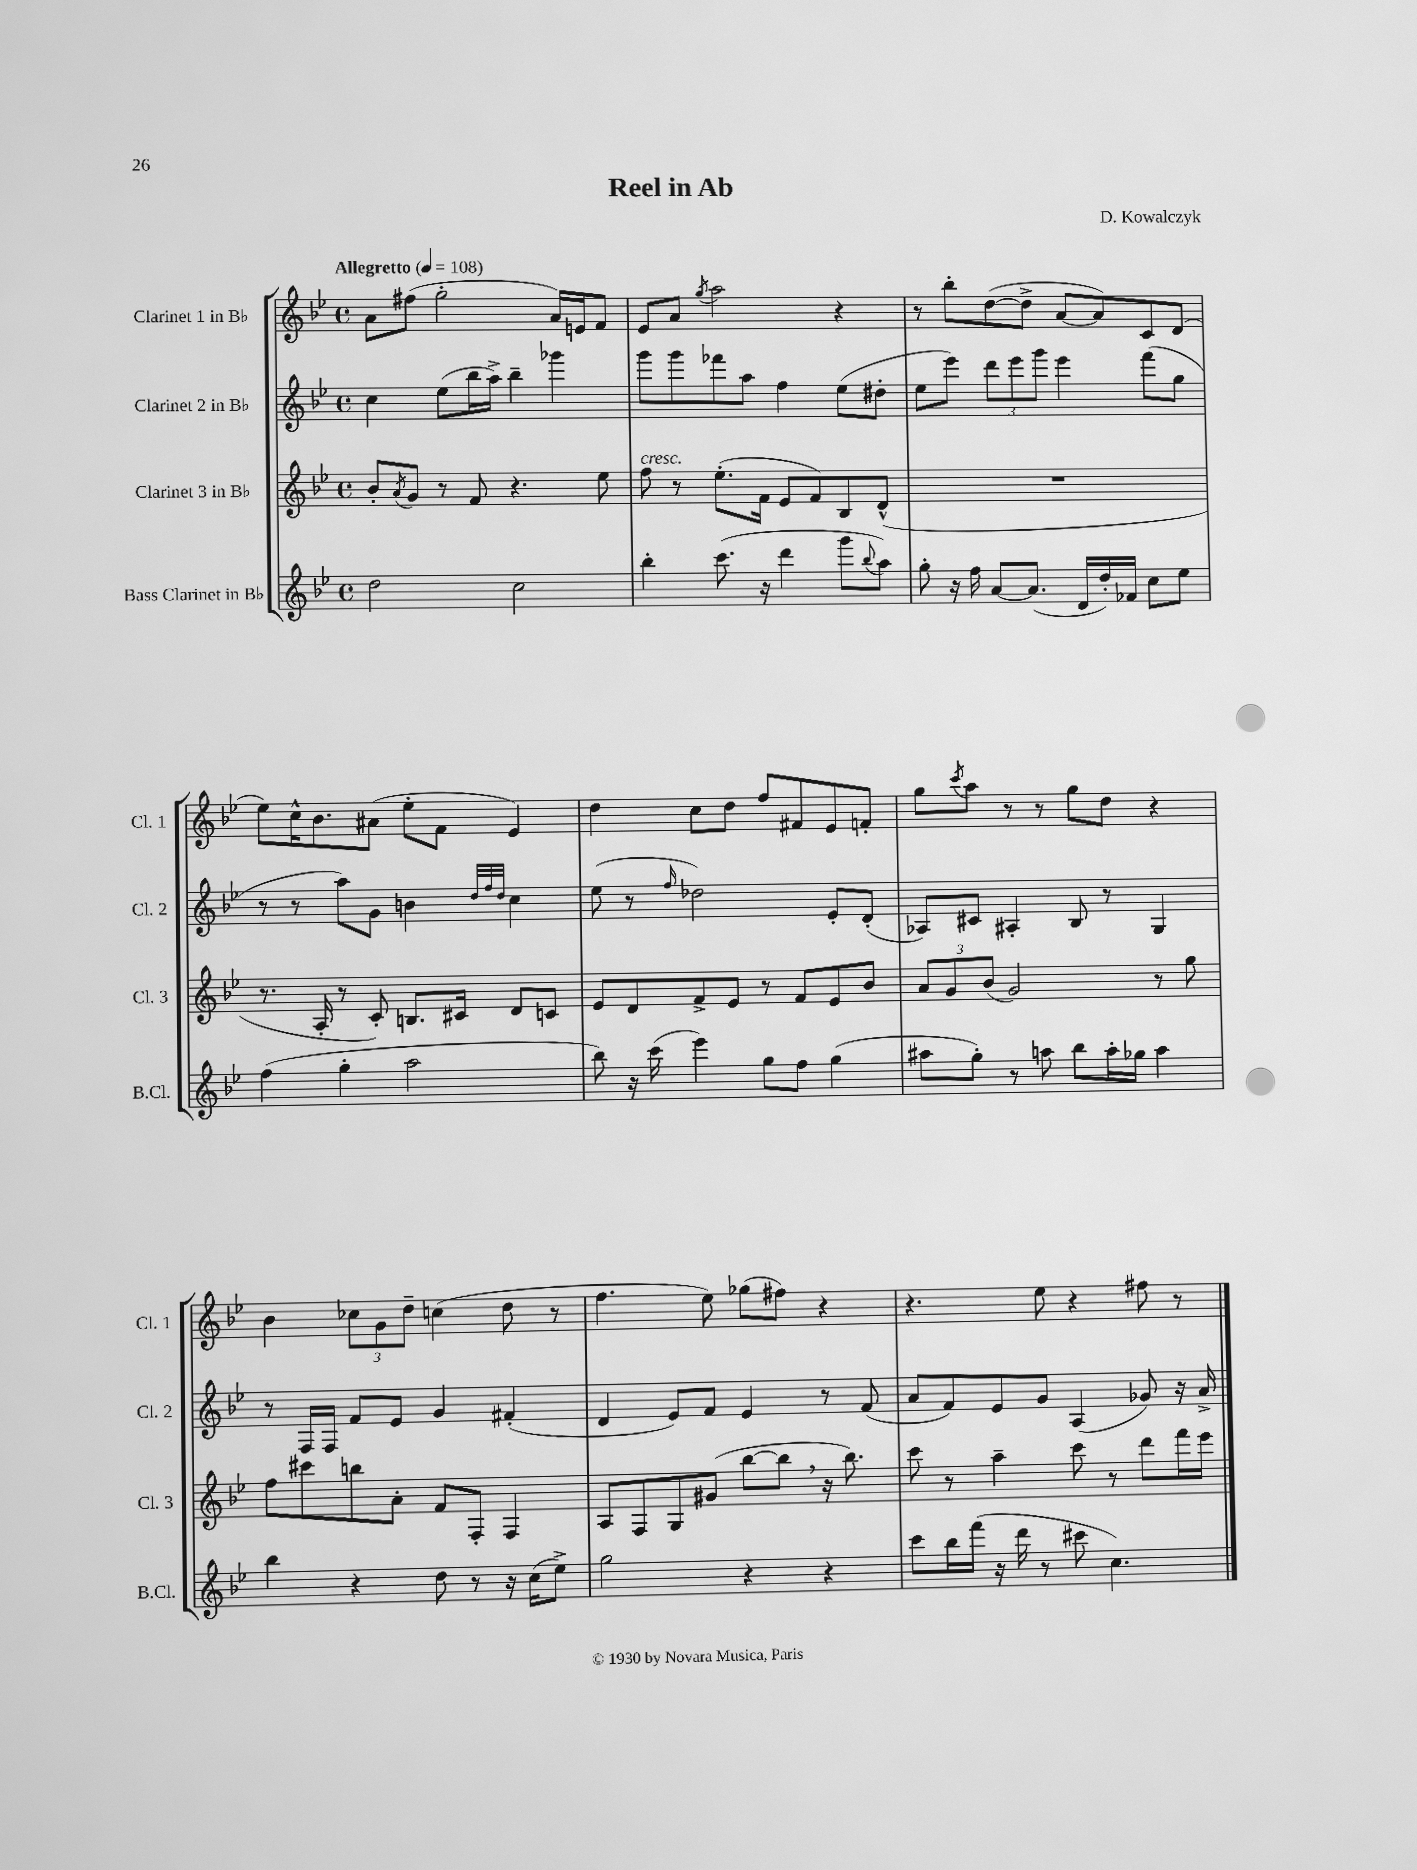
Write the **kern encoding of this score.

**kern	**kern	**kern	**kern
*part4	*part3	*part2	*part1
*staff4	*staff3	*staff2	*staff1
*I"Bass Clarinet in B♭	*I"Clarinet 3 in B♭	*I"Clarinet 2 in B♭	*I"Clarinet 1 in B♭
*I'B.Cl.	*I'Cl. 3	*I'Cl. 2	*I'Cl. 1
*clefG2	*clefG2	*clefG2	*clefG2
*k[b-e-]	*k[b-e-]	*k[b-e-]	*k[b-e-]
*M4/4	*M4/4	*M4/4	*M4/4
*met(c)	*met(c)	*met(c)	*met(c)
*MM108	*MM108	*MM108	*MM108
=1	=1	=1	=1
!	!	!	!LO:TX:a:B:t=Allegretto
2dd\	8b-'/L	4cc\	8a\L
.	8qa/	.	.
.	8g/J	.	(8ff#X\J
.	8r	(8ee-\L	2gg'\
.	8f/	16bb-\L	.
.	.	16aa^\JJ)	.
2cc\	4.r	4bb-~\	.
.	.	4ggg-X\	16a/LL)
.	.	.	16en/J
.	8ee-\	.	8f/J
=2	=2	=2	=2
!	!LO:TX:a:i:t=cresc.	!	!
4bb-'\	8ff\	8ggg\L	8e-/L
.	8r	8ggg\	8a/J
.	.	.	8qgg/
(8.ccc\	(8.ee-'\L	8fff-X\	2aa\
.	.	8aa\J	.
16r	16f\Jk	.	.
4ddd\	8e-/L	4ff\	.
.	8f/)	.	.
8ggg\L	8B-/	(8ee-\L	4r
8qqbb-/	.	.	.
8aa\J)	(8d^^/J	8dd#X'\J	.
=3	=3	=3	=3
8gg'\	1r	8ee-\L	8r
16r	.	8eee-\J)	8bb-'\L
16ff\	.	.	.
[8a/L	.	12ddd\L	([8dd\
.	.	12eee-\	.
(8.a/J]	.	.	8dd^\J]
.	.	12ggg\J	.
.	.	4eee-\	[8a/L
16d/LL	.	.	.
16dd'/)	.	.	8a/])
16f-X/JJ	.	.	.
8cc\L	.	(8fff\L	8c/
8ee-\J	.	8gg\J	(8d/J
!!LO:LB:g=z
=4	=4	=4	=4
(4ff\	8.r	8r	8ee-\L)
.	.	8r	16cc^^\K
.	16A'/	.	8.b-\
4gg'\	8r	8aa\L)	.
.	8c'/)	8g\J	(8a#X\J
2aa\	8.Bn/L	4bn\	8ee-'\L
.	.	.	8f\J
.	16c#X/Jk	.	.
.	.	32qqdd/LLL	.
.	.	32qqff/	.
.	.	32qqdd/JJJ	.
.	8d/L	4cc\	4e-/)
.	8cn/J	.	.
=5	=5	=5	=5
8bb-\)	8e-/L	(8ee-\	4dd\
16r	8d/	8r	.
(16ccc\	.	.	.
.	.	16qqff/	.
4eee-\)	8f^/	2dd-X\)	8cc\L
.	8e-/J	.	8dd\J
8gg\L	8r	.	8ff/L
8ff\J	8f/L	.	8f#X/
(4gg\	8e-/	8e-'/L	8e-/
.	8b-/J	(8d'/J	8fn'/J
=6	=6	=6	=6
8aa#X\L	12a/L	8A-X/L)	8gg\L
.	12g/	.	.
.	.	.	8qccc/
8gg'\J)	.	8c#X/J	8aa\J
.	(12b-/J	.	.
8r	2g/)	4A#X'/	8r
8aan\	.	.	8r
8bb-\L	.	8B-/	8gg\L
16aa'\L	.	8r	8dd\J
16gg-X\JJ	.	.	.
4aa\	8r	4G/	4r
.	8gg\	.	.
!!LO:LB:g=z
=7	=7	=7	=7
4bb-\	8ff\L	8r	4b-\
.	8ccc#X\	16F/LL	.
.	.	16F/JJ	.
4r	8bbn\	8f/L	12cc-X\L
.	.	.	12g\
.	8a'\J	8e-/J	.
.	.	.	12dd~\J
8dd\	8f/L	4g/	(4ccn\
8r	8F'/J	.	.
16r	4F/	(4f#X'/	8dd\
(16cc\KL	.	.	.
8ee-^\J)	.	.	8r
=8	=8	=8	=8
2gg\	8A/L	4d/	4.ff\
.	8F/	.	.
.	8G/	8e-/L)	.
.	(8g#X/J	8f/J	8ee-\)
4r	[8bb-\L	4e-/	(8gg-X\L
.	8bb-,\J]	.	8ff#X\J)
4r	16r	8r	4r
.	8.bb-\)	.	.
.	.	(8f/	.
=9	=9	=9	=9
8ccc\L	8ccc\	8a/L	4.r
16bb-\L	8r	8f/)	.
(16fff\JJ	.	.	.
16r	4aa~\	8e-/	.
16ddd\	.	.	.
8r	.	8g/J	8ee-\
8ccc#X\	8ccc\	(4A/	4r
4.cc\)	8r	.	.
.	8ddd\L	8g-X/)	8ff#X\
.	16fff\L	16r	8r
.	16eee-\JJ	16a^/	.
==	==	==	==
*-	*-	*-	*-
